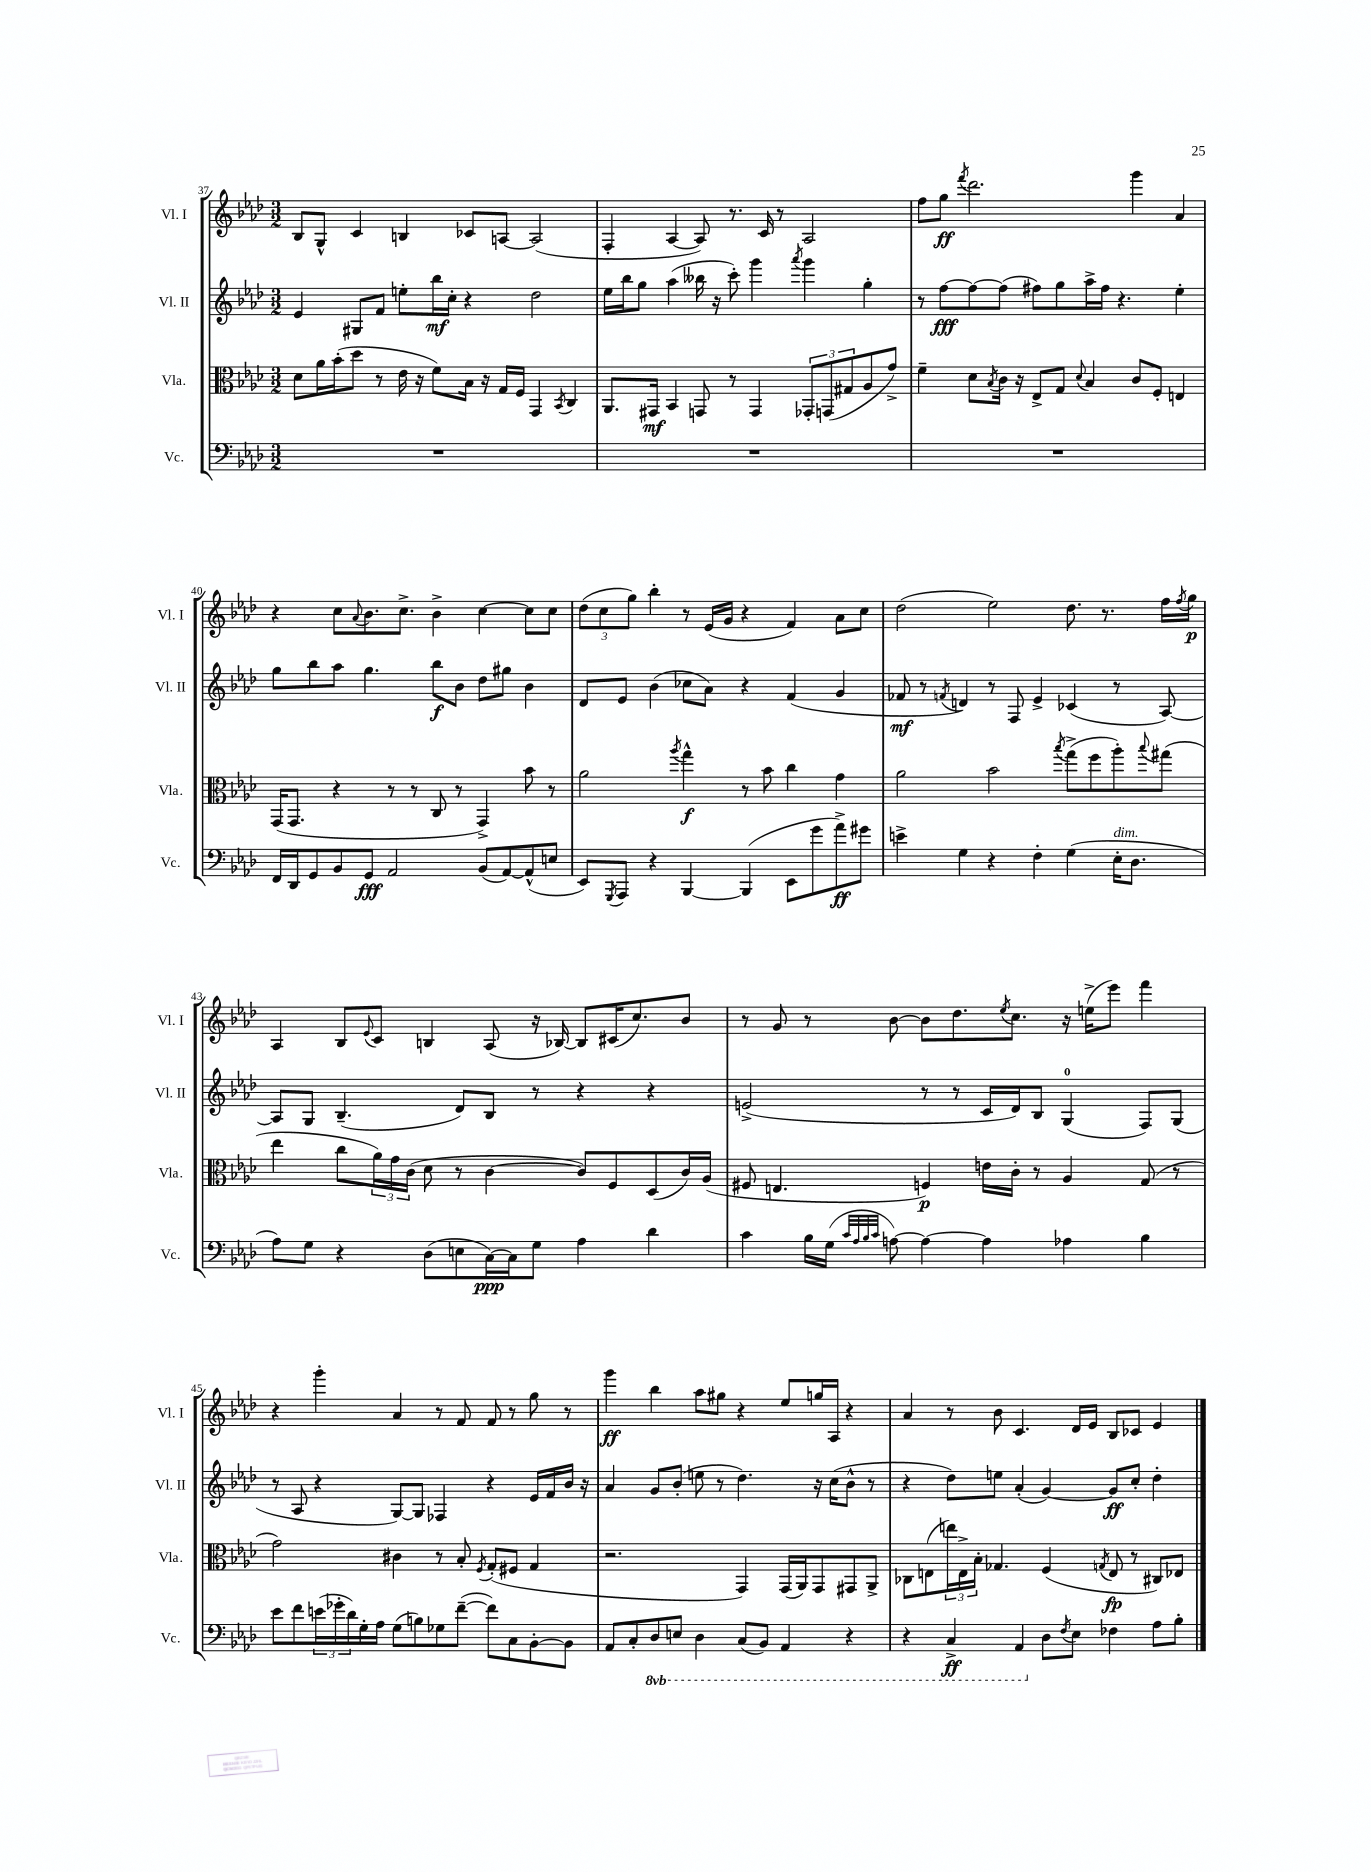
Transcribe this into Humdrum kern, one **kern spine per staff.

**kern	**dynam	**kern	**dynam	**kern	**dynam	**kern	**dynam
*part4	*part4	*part3	*part3	*part2	*part2	*part1	*part1
*staff4	*staff4	*staff3	*staff3	*staff2	*staff2	*staff1	*staff1
*I"Vc.	*	*I"Vla.	*	*I"Vl. II	*	*I"Vl. I	*
*I'Vc.	*	*I'Vla.	*	*I'Vl. II	*	*I'Vl. I	*
*clefF4	*	*clefC3	*	*clefG2	*	*clefG2	*
*k[b-e-a-d-]	*	*k[b-e-a-d-]	*	*k[b-e-a-d-]	*	*k[b-e-a-d-]	*
*M3/2	*	*M3/2	*	*M3/2	*	*M3/2	*
=37	=37	=37	=37	=37	=37	=37	=37
1.r	.	8d-\L	.	4e-/	.	8B-/L	.
.	.	16a-\L	.	.	.	8G^^/J	.
.	.	(16b-'\J	.	.	.	.	.
.	.	8dd-\J	.	8G#X/L	.	4c/	.
.	.	8r	.	8f/J	.	.	.
.	.	16e-\	.	8een'\L	.	4Bn/	.
.	.	16r	.	.	.	.	.
.	.	8f\L)	.	16bb-\L	mf	.	.
.	.	.	.	16cc'\JJ	.	.	.
.	.	16B-\Jk	.	4r	.	8c-X/L	.
.	.	16r	.	.	.	.	.
.	.	16G/LL	.	.	.	[8An/J	.
.	.	16F/JJ	.	.	.	.	.
.	.	4GG/	.	2dd-\	.	(2A/]	.
.	.	8qBB-/	.	.	.	.	.
.	.	4C/	.	.	.	.	.
=38	=38	=38	=38	=38	=38	=38	=38
1.r	.	8.AA-/L	.	16ee-\LL	.	4F'/	.
.	.	.	.	16bb-\J	.	.	.
.	.	.	.	8gg\J	.	.	.
.	.	16GG#X/Jk	mf	.	.	.	.
.	.	4BB-/	.	(4aa-\	.	[4A-/	.
.	.	8GGn/	.	16bb--X\	.	8A-/])	.
.	.	.	.	16r	.	.	.
.	.	8r	.	8ccc'\)	.	8.r	.
.	.	4GG/	.	4ggg\	.	.	.
.	.	.	.	.	.	16c/	.
.	.	.	.	.	.	8r	.
.	.	.	.	8qaaa-/	.	.	.
.	.	12GG-X'/L	.	4ggg\	.	2A-/	.
.	.	(12GGn/	.	.	.	.	.
.	.	12G#X/	.	.	.	.	.
.	.	8A-/	.	4gg'\	.	.	.
.	.	8g^/J)	.	.	.	.	.
=39	=39	=39	=39	=39	=39	=39	=39
1.r	.	4f~\	.	8r	.	8ff\L	.
.	.	.	.	[8ff\L	fff	8gg\J	ff
.	.	.	.	.	.	8qfff/	.
.	.	8d-\L	.	8ff\_	.	2.ddd-\	.
.	.	8qB-/	.	.	.	.	.
.	.	16c\Jk	.	(8ff\J]	.	.	.
.	.	16r	.	.	.	.	.
.	.	8E-^/L	.	8ff#X\L)	.	.	.
.	.	8G/J	.	8gg\	.	.	.
.	.	8qqd-/	.	.	.	.	.
.	.	4B-/	.	16aa-^\L	.	.	.
.	.	.	.	16ff#\JJ	.	.	.
.	.	.	.	4.r	.	.	.
.	.	8c/L	.	.	.	4ggg\	.
.	.	8F'/J	.	.	.	.	.
.	.	4En/	.	4ee-'\	.	4a-/	.
!!LO:LB:g=z
=40	=40	=40	=40	=40	=40	=40	=40
16FF/LL	.	(16GG/KL	.	8gg\L	.	4r	.
16DD-/J	.	8.GG/J	.	.	.	.	.
8GG/	.	.	.	8bb-\	.	.	.
8BB-/	.	4r	.	8aa-\J	.	8cc\L	.
.	.	.	.	.	.	8qqa-/	.
8GG/J	fff	.	.	4.gg\	.	8.b-\	.
2AA-/	.	8r	.	.	.	.	.
.	.	.	.	.	.	8.cc^\J	.
.	.	8r	.	.	.	.	.
.	.	8C/	.	8bb-\L	f	4b-^\	.
.	.	8r	.	8b-\J	.	.	.
(8BB-/L	.	4GG^/)	.	8dd-\L	.	[4cc\	.
[8AA-/)	.	.	.	8gg#X\J	.	.	.
(8AA-^^/]	.	8b-\	.	4b-\	.	8cc\L]	.
8En/J	.	8r	.	.	.	8cc\J	.
=41	=41	=41	=41	=41	=41	=41	=41
8EE-/L)	.	2a-\	.	8d-/L	.	(12dd-\L	.
.	.	.	.	.	.	12cc\	.
8qGGG/	.	.	.	.	.	.	.
8AAA-/J	.	.	.	8e-/J	.	.	.
.	.	.	.	.	.	12gg\J)	.
4r	.	.	.	(4b-\	.	4bb-'\	.
.	.	8qaa-/	.	.	.	.	.
[4BBB-/	.	4gg^^\	f	8cc-X\L	.	8r	.
.	.	.	.	8a-\J)	.	(16e-/LL	.
.	.	.	.	.	.	16g/JJ	.
(4BBB-/]	.	8r	.	4r	.	4r	.
.	.	8b-\	.	.	.	.	.
8EE-\L	.	4cc\	.	(4f/	.	4f/)	.
8g\	.	.	.	.	.	.	.
8a-^\)	ff	4g\	.	4g/	.	8a-\L	.
8g#X\J	.	.	.	.	.	8cc\J	.
=42	=42	=42	=42	=42	=42	=42	=42
4en^\	.	2a-\	.	8f-X/	mf	(2dd-\	.
.	.	.	.	8r	.	.	.
.	.	.	.	8qfn/	.	.	.
4G\	.	.	.	4dn/)	.	.	.
4r	.	2b-\	.	8r	.	2ee-\)	.
.	.	.	.	8F/	.	.	.
4F'\	.	.	.	4e-^/	.	.	.
.	.	8qbb-/	.	.	.	.	.
(4G\	.	(8gg^\L	.	(4c-X/	.	8.dd-\	.
.	.	8ff\	.	.	.	.	.
.	.	.	.	.	.	8.r	.
!LO:TX:a:i:t=dim.	!	!	!	!	!	!	!
16E-'\KL	.	8aa-'\)	.	8r	.	.	.
8.D-\J	.	.	.	.	.	.	.
.	.	8qqbb-/	.	.	.	.	.
.	.	(8gg#X\J	.	[8A-/)	.	16ff\LL	.
.	.	.	.	.	.	8qff/	.
.	.	.	.	.	.	16gg\JJ	p
!!LO:LB:g=z
=43	=43	=43	=43	=43	=43	=43	=43
8A-\L)	.	4ee-\	.	8A-/L]	.	4A-/	.
8G\J	.	.	.	8G/J	.	.	.
4r	.	8cc\L	.	(4.B-~/	.	8B-/L	.
.	.	.	.	.	.	8qqe-/	.
.	.	24a-\L)	.	.	.	8c/J	.
.	.	24g\	.	.	.	.	.
.	.	(24c\JJ	.	.	.	.	.
(8D-\L	.	8d-\	.	.	.	4Bn/	.
8En\	.	8r	.	8d-/L)	.	.	.
[16C\L)	ppp	[4c\	.	8B-/J	.	(8A-/	.
16C\J]	.	.	.	.	.	.	.
8G\J	.	.	.	8r	.	16r	.
.	.	.	.	.	.	[16B-X/)	.
4A-\	.	8c/L])	.	4r	.	8B-/L]	.
.	.	8F/	.	.	.	(16c#X/K	.
.	.	.	.	.	.	8.cc/)	.
4d-\	.	(8D-/	.	4r	.	.	.
.	.	16c/L)	.	.	.	8b-/J	.
.	.	(16A-/JJ	.	.	.	.	.
=44	=44	=44	=44	=44	=44	=44	=44
4c\	.	8F#X/	.	(2en^/	.	8r	.
.	.	4.En/	.	.	.	8g/	.
16B-\LL	.	.	.	.	.	8r	.
(16G\JJ	.	.	.	.	.	.	.
32qqc/LLL	.	.	.	.	.	.	.
32qqA-/	.	.	.	.	.	.	.
32qqB-/	.	.	.	.	.	.	.
32qqc/JJJ	.	.	.	.	.	.	.
[8An\)	.	.	.	.	.	[8b-\	.
4A\_	.	4Fn/)	p	8r	.	8b-\L]	.
.	.	.	.	8r	.	8.dd-\	.
4A\]	.	16en\LL	.	16c/LL	.	.	.
.	.	.	.	.	.	8qee-/	.
.	.	16c'\JJ	.	16d-/J)	.	8.cc\J	.
.	.	8r	.	8B-/J	.	.	.
4A-X\	.	4A-/	.	(4G/	.	16r	.
.	.	.	.	.	.	(16een^\KL	.
.	.	.	.	.	.	8eee-\J)	.
4B-\	.	(8G/	.	8F/L)	.	4fff\	.
.	.	8r	.	(8G/J	.	.	.
!!LO:LB:g=z
=45	=45	=45	=45	=45	=45	=45	=45
8e-\L	.	2g\)	.	8r	.	4r	.
8f\	.	.	.	8A-/	.	.	.
(24en\L	.	.	.	4r	.	4ggg'\	.
24g-X'\	.	.	.	.	.	.	.
24d-\)	.	.	.	.	.	.	.
16G'\	.	.	.	.	.	.	.
16A-\JJ	.	.	.	.	.	.	.
(8G\L	.	4c#X\	.	[8G/L)	.	4a-/	.
8Bn\)	.	.	.	8G/J]	.	.	.
8G-X\	.	8r	.	4F-X/	.	8r	.
([8f~\J	.	8B-'/	.	.	.	8f/	.
.	.	8qF/	.	.	.	.	.
8f\L])	.	(8G'/L	.	4r	.	8f/	.
8C\	.	8F#X/J	.	.	.	8r	.
[8BB-'\	.	4G/	.	16e-/LL	.	8gg\	.
.	.	.	.	16f/	.	.	.
8BB-\J]	.	.	.	16b-/JJ	.	8r	.
.	.	.	.	16r	.	.	.
=46	=46	=46	=46	=46	=46	=46	=46
8AA-/L	.	2.r	.	4a-/	.	4ggg\	ff
8C'/	.	.	.	.	.	.	.
*8ba	*	*	*	*	*	*	*
8DD-/	.	.	.	8g/L	.	4bb-\	.
8EEn/J	.	.	.	(8b-'/J	.	.	.
4DD-\	.	.	.	8een\	.	8aa-\L	.
.	.	.	.	8r	.	8gg#X\J	.
(8CC/L	.	4GG/)	.	4.dd-\)	.	4r	.
8BBB-/J)	.	.	.	.	.	.	.
4AAA-/	.	(16GG/LL	.	.	.	8ee-/L	.
.	.	16AA-/J)	.	.	.	.	.
.	.	8GG/	.	16r	.	16ggn/L	.
.	.	.	.	(16cc\KL	.	16A-/JJ	.
4r	.	8GG#X/	.	8b-^^\J	.	4r	.
.	.	8AA-^/J	.	8r	.	.	.
=47	=47	=47	=47	=47	=47	=47	=47
4r	.	8C-X\L	.	4r	.	4a-/	.
.	.	(8En\	.	.	.	.	.
4CC^/	ff	24een\L)	.	8dd-\L)	.	8r	.
.	.	24E^\	.	.	.	.	.
.	.	24B-'\JJ	.	.	.	.	.
.	.	4.G-X/	.	8een\J	.	8b-\	.
4AAA-/	.	.	.	(4a-'/	.	4.c/	.
*X8ba	*	*	*	*	*	*	*
8D-\L	.	(4F/	.	[4g/)	.	.	.
8qF/	.	.	.	.	.	.	.
8E-\J	.	.	.	.	.	16d-/LL	.
.	.	.	.	.	.	16e-/JJ	.
.	.	8qGn/	.	.	.	.	.
4F-X\	.	8E/	fp	8g/L]	ff	8B-/L	.
.	.	8r	.	8cc'/J	.	8c-X/J	.
8A-\L	.	8C#X/L)	.	4dd-'\	.	4e-/	.
8B-'\J	.	8E-X/J	.	.	.	.	.
==	==	==	==	==	==	==	==
*-	*-	*-	*-	*-	*-	*-	*-
